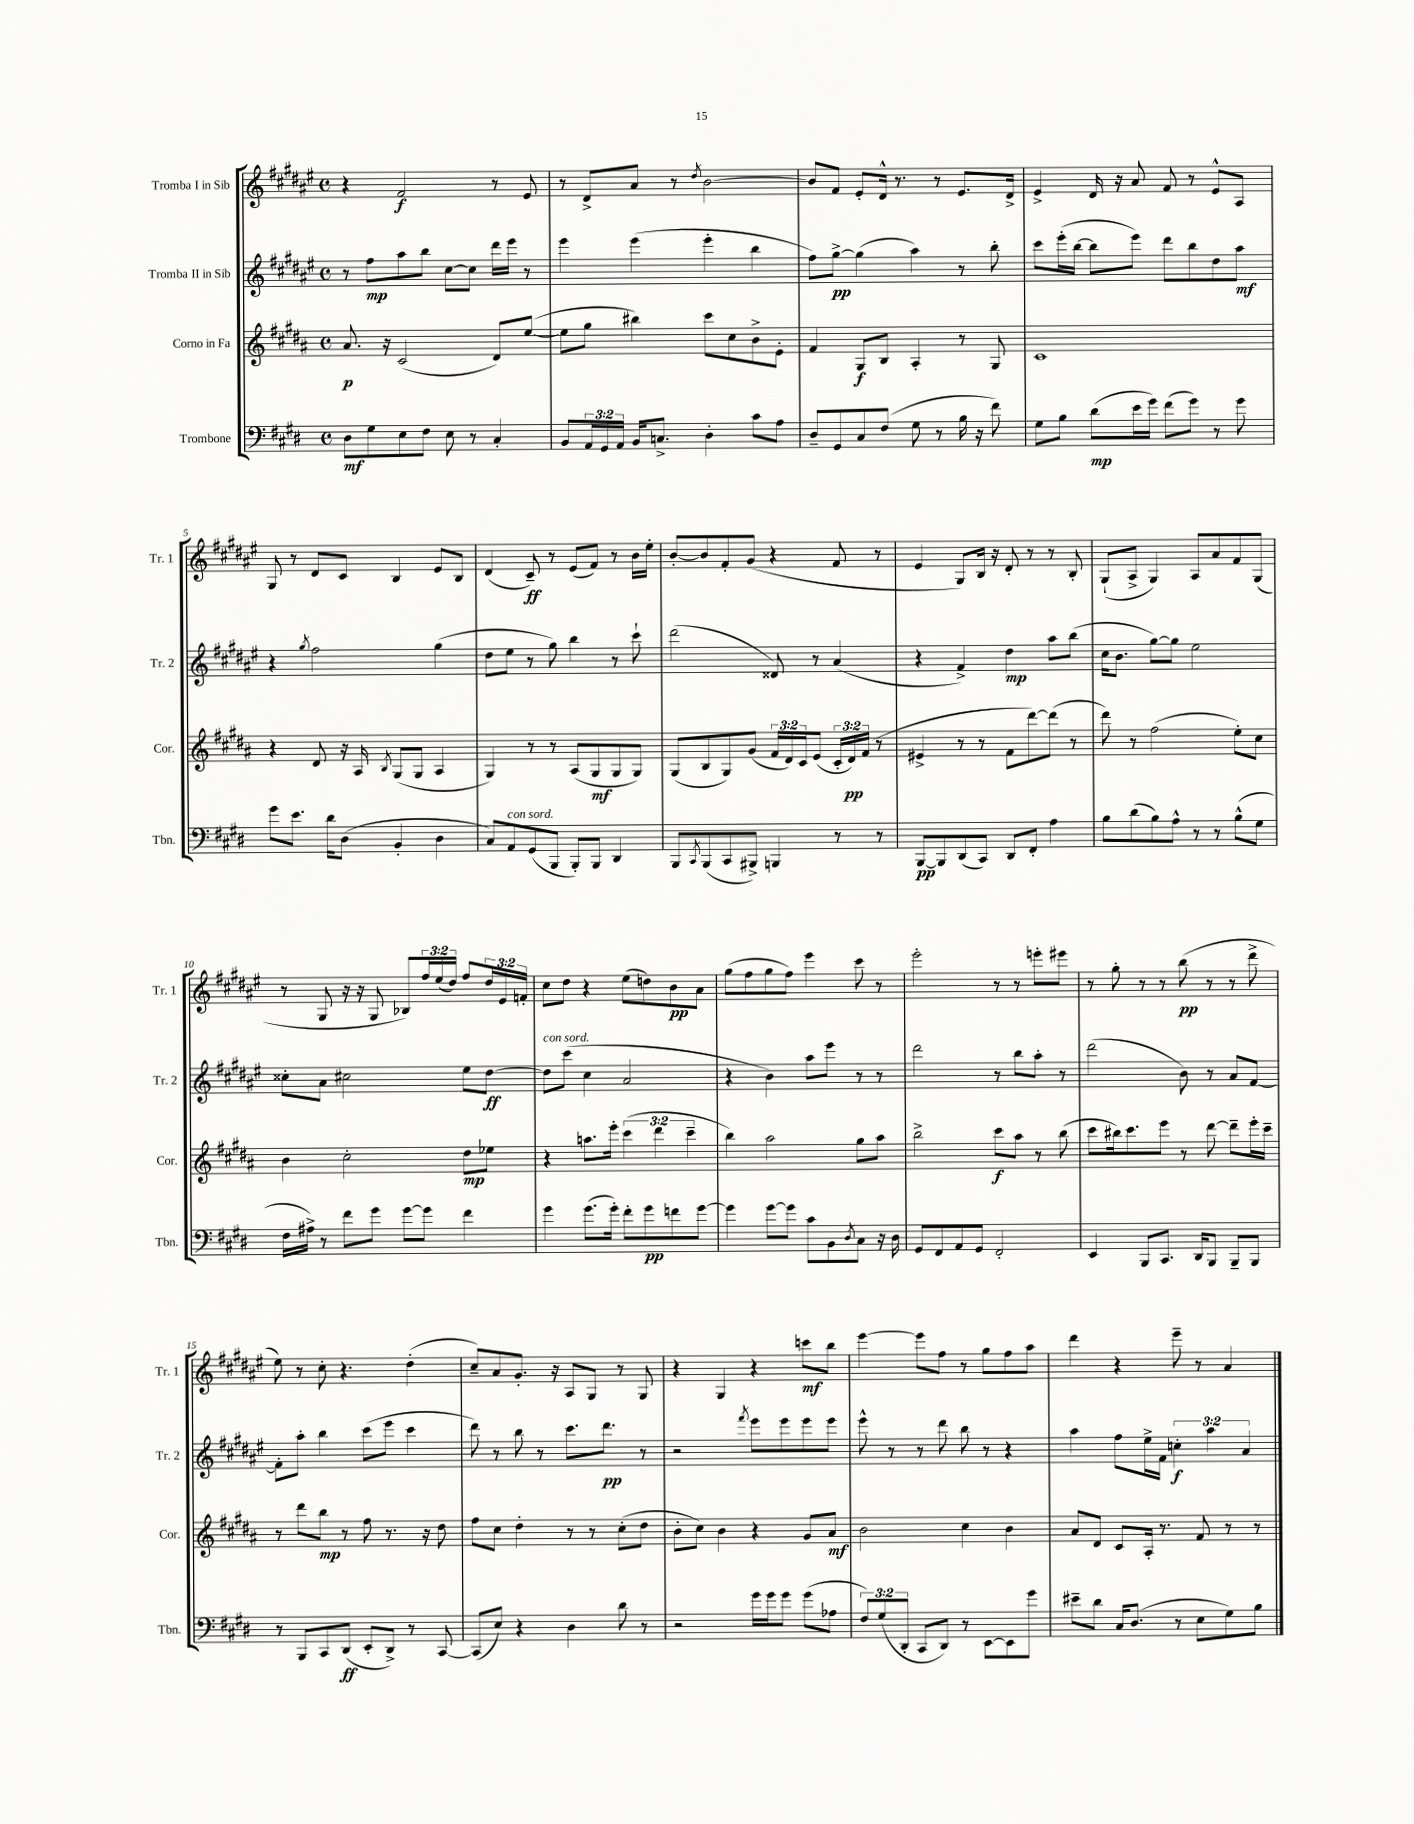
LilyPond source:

<<
\new StaffGroup <<
\new Staff = "s0" \with { instrumentName = "Tromba I in Sib" shortInstrumentName = "Tr. 1" } {
    \clef treble \key fis \major \defaultTimeSignature \time 4/4 \override Staff.TupletNumber.text = #tuplet-number::calc-fraction-text
    r4 fis'2\f r8 eis'8 |
    r8 dis'8-> ais'8 r8 \acciaccatura { dis''8 } b'2~ |
    b'8 fis'8 eis'8-. dis'16-^ r8. r8 eis'8. dis'16-> |
    eis'4-> dis'16 r16 ais'8 fis'8 r8 eis'8-^ ais8 |
    gis8 r8 dis'8 cis'8 b4 eis'8 b8 |
    dis'4( cis'8--\ff) r8 eis'8( fis'8) r8 b'16 eis''16-. |
    b'8~-. b'8 fis'8-. gis'8( r4 fis'8 r8 |
    eis'4 gis8) b16 r16 dis'8-. r8 r8 b8-. |
    gis8-!( ais8-> gis4) ais8 ais'8 fis'8 gis8( |
    r8 gis8 r16 r16 gis8 bes8) \tuplet 3/2 { fis''16 eis''16( dis''16) } fis''8 \tuplet 3/2 { dis''16 eis'16 f'16-. } |
    cis''8 dis''8 r4 eis''8( d''8) b'8\pp ais'8 |
    gis''8( fis''8 gis''8 fis''8) eis'''4 cis'''8 r8 |
    eis'''2-. r8 r8 e'''8-. eis'''8 |
    r8 gis''8-. r8 r8 b''8\pp( r8 r8 dis'''8-> |
    eis''8) r8 cis''8-. r4. dis''4-.( |
    cis''8--) ais'8 gis'8.-. r16 ais8 gis8 r8 gis8 |
    r4 gis4 r4 c'''8\mf b''8 |
    eis'''4~ eis'''8 fis''8 r8 gis''8 fis''8 ais''8 |
    dis'''4 r4 eis'''8-- r8 ais'4 \bar "|." |
}
\new Staff = "s1" \with { instrumentName = "Tromba II in Sib" shortInstrumentName = "Tr. 2" } {
    \clef treble \key fis \major \defaultTimeSignature \time 4/4 \override Staff.TupletNumber.text = #tuplet-number::calc-fraction-text
    r8 fis''8\mp ais''8 b''8 cis''8~ cis''8 dis'''16 eis'''16 r8 |
    eis'''4 eis'''4( eis'''4-. b''4 |
    fis''8) gis''8~->\pp gis''4( ais''4) r8 b''8-. |
    cis'''8 eis'''16-.( b''16~ b''8 eis'''8) dis'''8 b''8 dis''8 ais''8\mf |
    r4 \acciaccatura { gis''8 } fis''2 gis''4( |
    dis''8 eis''8 r8 gis''8) b''4 r8 cis'''8-! |
    dis'''2( disis'8) r8 ais'4( |
    r4 fis'4->) dis''4\mp ais''8 b''8( |
    cis''16 b'8. gis''8~) gis''8 eis''2 |
    cisis''8-. ais'8 cis''2 eis''8 dis''8~\ff |
    dis''8^\markup { \italic "con sord." } cis'''8( cis''4 ais'2 |
    r4 b'4) ais''8 eis'''8 r8 r8 |
    dis'''2 r8 b''8 ais''8-. r8 |
    dis'''2( b'8) r8 ais'8 fis'8~ |
    fis'8-. ais''8-. b''4 cis'''8( eis'''8 cis'''4 |
    dis'''8) r8 b''8 r8 cis'''8. dis'''8.\pp r8 |
    r2 \acciaccatura { fis'''8 } eis'''8 eis'''8 eis'''8 eis'''8 |
    eis'''8-^ r8 r8 dis'''8 b''8 r8 r4 |
    ais''4 fis''8 eis''16-> fis'16 \tuplet 3/2 { c''4-.\f ais''4 ais'4 } \bar "|." |
}
\new Staff = "s2" \with { instrumentName = "Corno in Fa" shortInstrumentName = "Cor." } {
    \clef treble \key b \major \defaultTimeSignature \time 4/4 \override Staff.TupletNumber.text = #tuplet-number::calc-fraction-text
    ais'8.\p r16 cis'2( dis'8) e''8~( |
    e''8 gis''8 bis''4) cis'''8 cis''8 b'8-> e'8-. |
    fis'4 gis8\f b8 ais4-. r8 gis8 |
    cis'1 |
    r4 dis'8 r16 ais16 \acciaccatura { b8 } gis8( gis8 ais4 |
    gis4) r8 r8 ais8( gis8\mf gis8 gis8) |
    gis8( b8 gis8) gis'8( \tuplet 3/2 { fis'16 dis'16) cis'16 } e'8( \tuplet 3/2 { cis'16-. dis'16\pp) fis'16( } r8 |
    eis'4-> r8 r8 fis'8 dis'''8~) dis'''8( r8 |
    dis'''8) r8 fis''2( e''8-.) cis''8 |
    b'4 cis''2-. dis''8\mp ees''8 |
    r4 a''8. e'''16-. \tuplet 3/2 { cis'''4( dis'''4 cis'''4-- } |
    b''4) ais''2 gis''8 ais''8 |
    b''2-> cis'''8\f ais''8 r8 b''8( |
    cis'''8 bis''16) cis'''8. e'''8 r8 dis'''8~ dis'''8-- e'''16-. cis'''16-- |
    r8 dis'''8 b''8\mp r8 fis''8 r8. r16 dis''8 |
    fis''8 cis''8 dis''4-. r8 r8 cis''8-.( dis''8 |
    b'8-. cis''8) b'4 r4 gis'8 ais'8\mf |
    b'2 cis''4 b'4 |
    ais'8 dis'8 cis'8 ais16-. r8. fis'8 r8 r8 \bar "|." |
}
\new Staff = "s3" \with { instrumentName = "Trombone" shortInstrumentName = "Tbn." } {
    \clef bass \key e \major \defaultTimeSignature \time 4/4 \override Staff.TupletNumber.text = #tuplet-number::calc-fraction-text
    dis8\mf gis8 e8 fis8 e8 r8 cis4-. |
    b,8 \tuplet 3/2 { a,16 gis,16 a,16 } b,16 c8.-> dis4-. cis'8 a8 |
    dis8-- gis,8 cis8 fis8( gis8 r8 b16 r16 fis'8) |
    gis8 b8 dis'8\mp( e'16 gis'16) fis'8( gis'8) r8 gis'8 |
    gis'8 e'8. dis'16 dis8( b,4-. dis4 |
    cis8) a,8^\markup { \italic "con sord." } gis,8( b,,8 b,,8-.) b,,8 dis,4 |
    b,,8 \acciaccatura { cis,8 } b,,8( cis,8 bis,,8->) b,,4 r8 r8 |
    b,,8~\pp b,,8 dis,8( cis,8) dis,8 fis,8-. a4 |
    b8 dis'8( b8) a8-^ r8 r8 b8-^( gis8 |
    fis16 ais16->) r8 fis'8 gis'8 gis'8~ gis'8 fis'4 |
    gis'4 gis'8.( gis'16-.) fis'8-. gis'8\pp f'8 gis'8~ |
    gis'4 gis'8~ gis'8 cis'8 b,8 \acciaccatura { dis8 } cis8 r16 dis16 |
    gis,8 fis,8 a,8 gis,8 fis,2-. |
    e,4 b,,8 cis,8. dis,16 b,,8 b,,8-- b,,8 |
    r8 b,,8 cis,8 dis,8\ff( e,8-. dis,8->) r8 cis,8~ |
    cis,8( e8) r4 dis4 dis'8 r8 |
    r2 gis'16 gis'16 gis'8 gis'8( aes8 |
    \tuplet 3/2 { fis8) gis8( dis,8-. } cis,8 dis,8) r8 e,8~ e,8 gis'8 |
    eis'8-- dis'8 cis16 dis8.( r8 e8 gis8) b8 \bar "|." |
}
>>
>>
